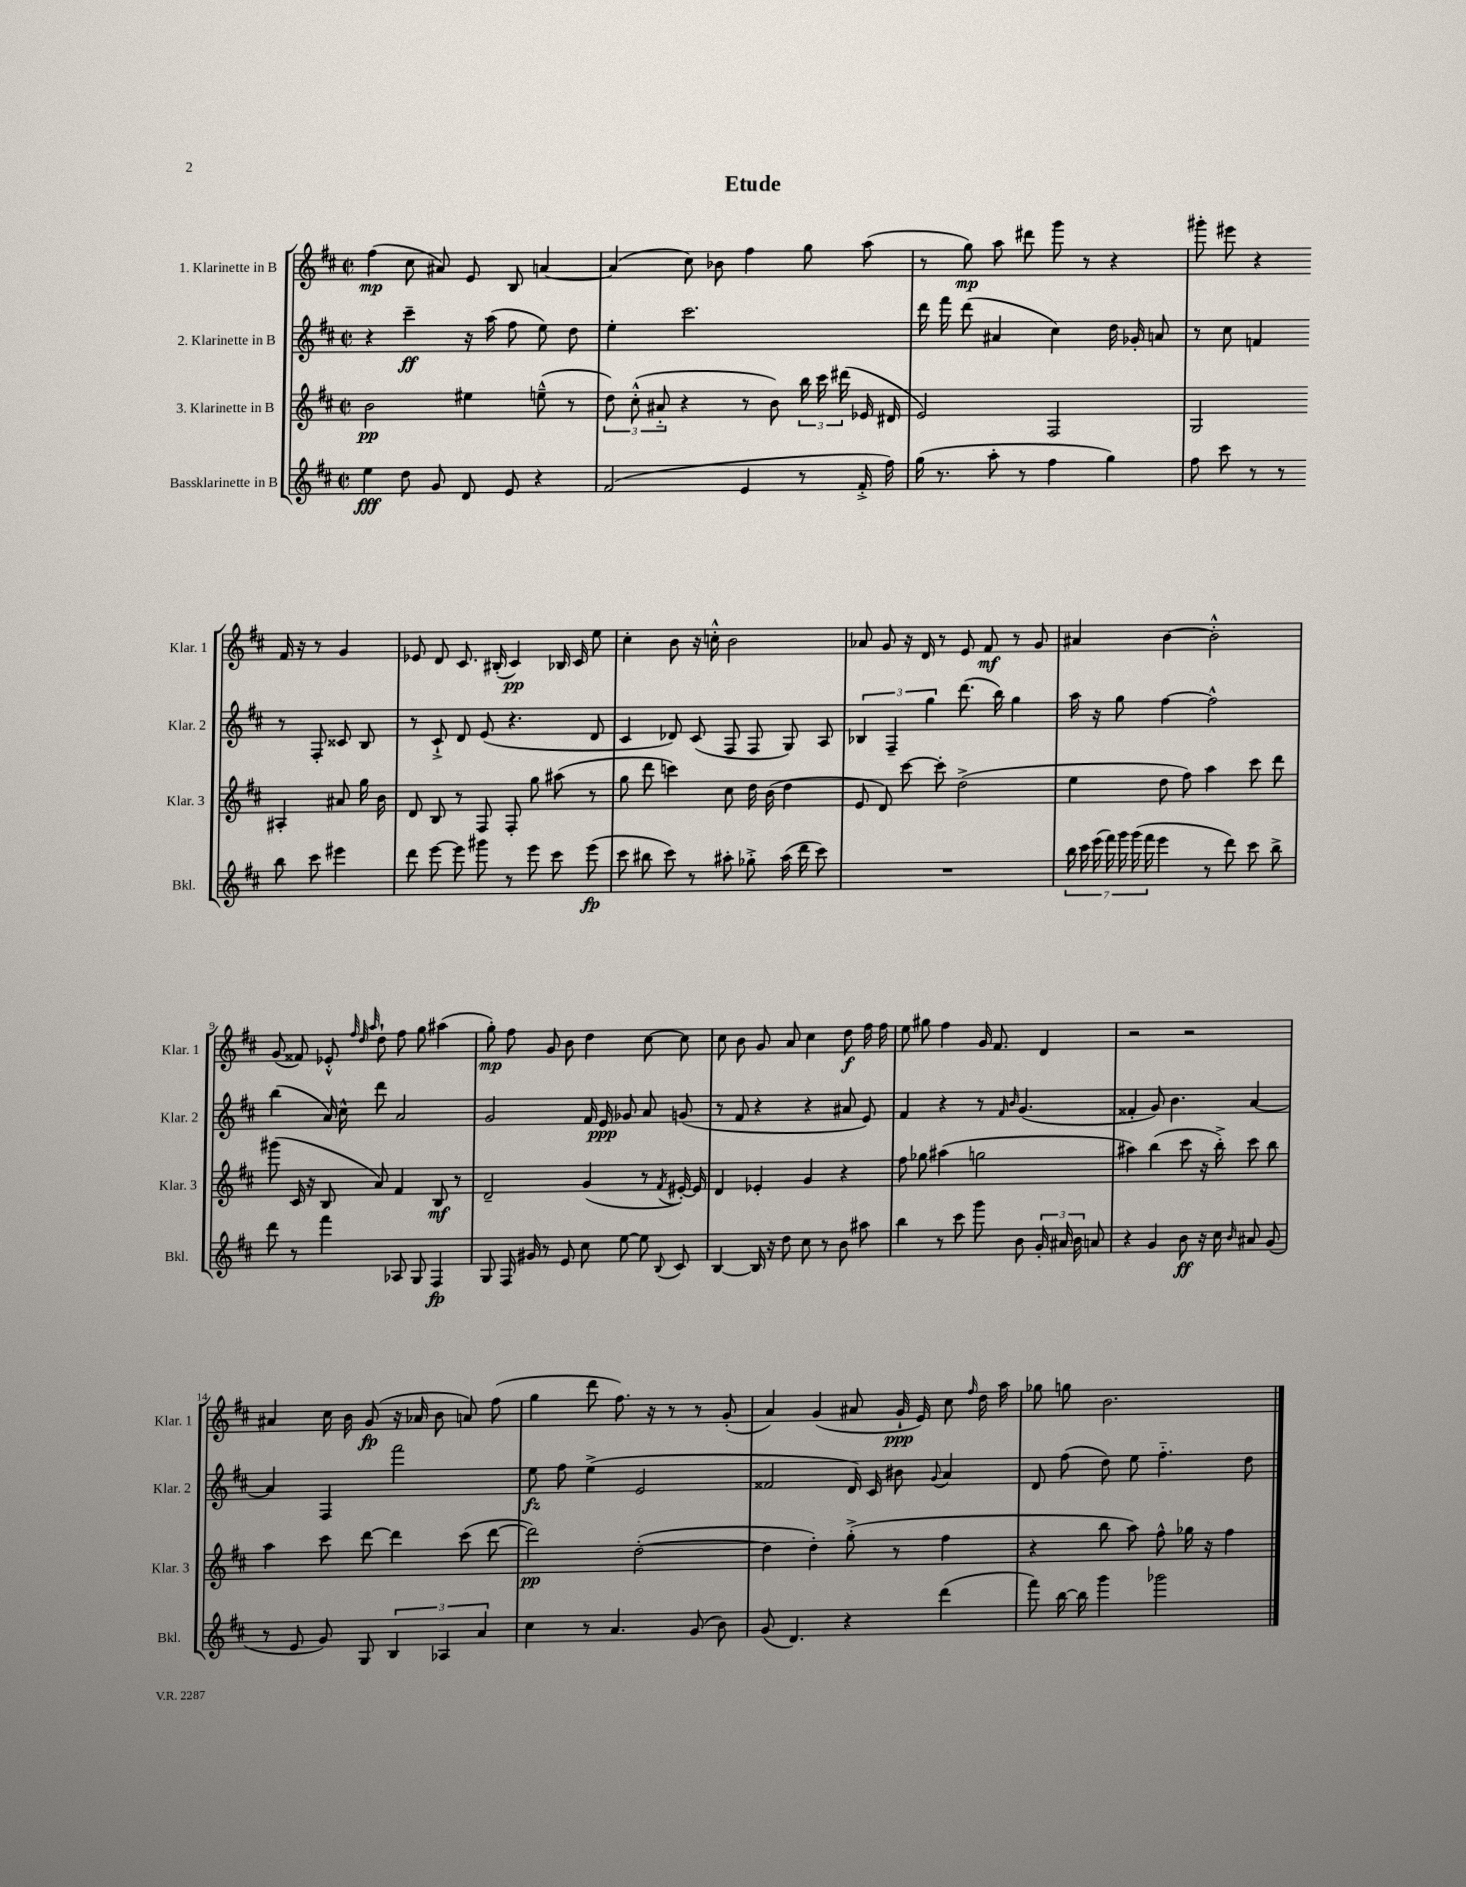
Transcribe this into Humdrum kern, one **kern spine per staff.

**kern	**kern	**kern	**kern
*staff4	*staff3	*staff2	*staff1
*clefG2	*clefG2	*clefG2	*clefG2
*k[f#c#]	*k[f#c#]	*k[f#c#]	*k[f#c#]
*M2/2	*M2/2	*M2/2	*M2/2
*met(c|)	*met(c|)	*met(c|)	*met(c|)
4ee	2b	4r	(4ff#
8dd	.	4ccc#~	8cc#
8g	.	.	8a#)
8d	4ee#	16r	8e
.	.	(16aa	.
8e	.	8ff#	8B
4r	(8ee~^^	8ee)	[4a
.	8r	8dd	.
=	=	=	=
(2f#	12dd)	4ee'	(4a]
.	(12cc#'^^	.	.
.	12a#'~	.	.
.	4r	2.ccc#	8cc#)
.	.	.	8b-
4e	8r	.	4ff#
.	8b)	.	.
8r	24bb	.	8gg
.	24ccc#	.	.
.	(24ddd#	.	.
16f#'^	16e-	.	(8aa
16ff#)	16d#	.	.
=	=	=	=
(16gg	2e)	16ddd	8r
8.r	.	16fff#	.
.	.	(8ddd	8gg)
8aa'	.	4a#	8aa
8r	.	.	8ddd#
4ff#	2F#	4cc#)	8ggg
.	.	.	8r
4gg)	.	16dd	4r
.	.	16g-'	.
.	.	8a	.
=	=	=	=
8ff#	2G	8r	8ggg#'
8ccc#	.	8cc#	8eee#
8r	.	4f	4r
8r	.	.	.
8bb	4A#'	8r	16f#
.	.	.	16r
8ccc#	.	8F#'	8r
4eee#	8a#	8c##	4g
.	16gg	8B	.
.	16b	.	.
=	=	=	=
8ddd	8d	8r	8e-
[8eee	8B	8c#`^	8d
8eee]	8r	8d	8.c#
8ggg#	8F#	(8e	.
.	.	.	(16B#'
8r	8F#'	4.r	4c#)
8eee	8gg	.	.
8ccc#	(8aa#	.	16B-
.	.	.	16c#
(8eee	8r	8d	8ee
=	=	=	=
8ccc#	8gg	4c#	4cc#'
8bb#	8ddd	.	.
8ccc#)	4ccc)	8d-)	8b
8r	.	(8c#	16r
.	.	.	16cc'^^
8aa#'	8cc#	8F#	2b
8gg-'^	16dd	8F#	.
.	(16b	.	.
(16aa#	4dd	8G)	.
16ddd	.	.	.
8ccc#)	.	8A	.
=	=	=	=
1r	8e	6B-	8a-
.	8d)	.	8g
.	.	6F#~	.
.	[8ccc#	.	16r
.	.	.	16d
.	.	6gg	.
.	8ccc#']	.	8r
.	(2dd^	(8.ddd	8e
.	.	.	8f#
.	.	16bb)	.
.	.	4gg	8r
.	.	.	8g
=	=	=	=
28bb	4ee	16aa	4a#
28ccc#	.	.	.
.	.	16r	.
(28eee	.	.	.
28fff#)	.	.	.
.	.	8gg	.
28ggg	.	.	.
(28ggg	.	.	.
28fff#	.	.	.
4eee	8dd	[4ff#	[4b
.	8ff#)	.	.
8r	4aa	2ff#^^]	2b'^^]
8ddd)	.	.	.
8ccc#	8ccc#	.	.
8bb^	8ddd	.	.
=	=	=	=
8ddd	(8ggg#	(4bb	(8g
8r	16c#	.	8f##)
.	16r	.	.
4fff#	8B	16a)	8e-'^^
.	.	16cc#^^	.
.	.	.	32qqff#
.	.	.	32qqdd
.	.	.	32qqaa
.	8a)	8ddd	8dd`
8A-	4f#	2a	8ff#
8G	.	.	8gg
4F#	8B	.	(4aa#
.	8r	.	.
=	=	=	=
8G	2d~	2g	8gg')
16F#	.	.	8ff#
16g#	.	.	.
8r	.	.	8g
8e	.	.	8b
8cc#	(4g	16f#	4dd
.	.	16e	.
[8ee	.	8g-	.
8ee]	8r	8a	[8cc#
8qqB	8qf#	.	.
8c#	[16e#')	(8g	8cc#]
.	16e#]	.	.
=	=	=	=
[4B	4d	8r	8cc#
.	.	8f#	8b
16B]	4e-'	4r	8g
16r	.	.	.
8dd	.	.	8a
8cc#	4g	4r	4cc#
8r	.	.	.
8b	4r	8a#	8dd
8aa#	.	8e)	16ff#
.	.	.	16ff#
=	=	=	=
4bb	8ff#	4f#	8ee
.	8gg-	.	8gg#
8r	(4aa#	4r	4ff#
8ccc#	.	.	.
8ggg	2gg	8r	16g
.	.	.	8.f#
.	.	16qqf#	.
.	.	16qqb	.
8b	.	(4.g	.
24g'	.	.	4d
24a#	.	.	.
24b	.	.	.
8a	.	.	.
=	=	=	=
4r	4aa#)	4f##'	2r
4g	(4bb	8g)	.
.	.	4.b	.
8b	8ccc#	.	2r
16r	16r	.	.
16cc#	16bb'^)	.	.
16qqb	.	.	.
8a#	8ccc#	[4a	.
(8g	8bb	.	.
=	=	=	=
8r	4aa	4a]	4a#
8e	.	.	.
8g)	8ccc#	4F#	16cc#
.	.	.	16b
8G	[8ddd	.	(8g
6B	4ddd]	2fff#	16r
.	.	.	16a-
.	.	.	8b
6A-	.	.	.
.	(8ccc#	.	8a)
6a	.	.	.
.	[8ddd	.	(8ff#
=	=	=	=
4cc#	2ddd])	8ee	4gg
.	.	8ff#	.
8r	.	(4ee^	8ddd
4.a	.	.	8.ff#)
.	([2dd'	2e	.
.	.	.	16r
.	.	.	8r
(8g	.	.	8r
8b)	.	.	(8g'
=	=	=	=
(8g	4dd]	2f##	4a)
4.d)	.	.	.
.	4dd')	.	(4g
4r	(8gg'^	16d)	8a#
.	.	16c#	.
.	8r	8b#	16g`
.	.	.	16e)
.	.	8qqg	.
(4ddd	4ff#	4a	8cc#
.	.	.	16qqff#
.	.	.	16dd
.	.	.	16aa
=	=	=	=
8fff#)	4r	8d	8gg-
[16bb	.	(8ff#	8gg
16bb]	.	.	.
4ggg	8bb	8dd)	2.b
.	8aa)	8ee	.
2ggg-	8ff#^^	4.ff#'~	.
.	16gg-	.	.
.	16r	.	.
.	4ff#	.	.
.	.	8dd	.
==	==	==	==
*-	*-	*-	*-
